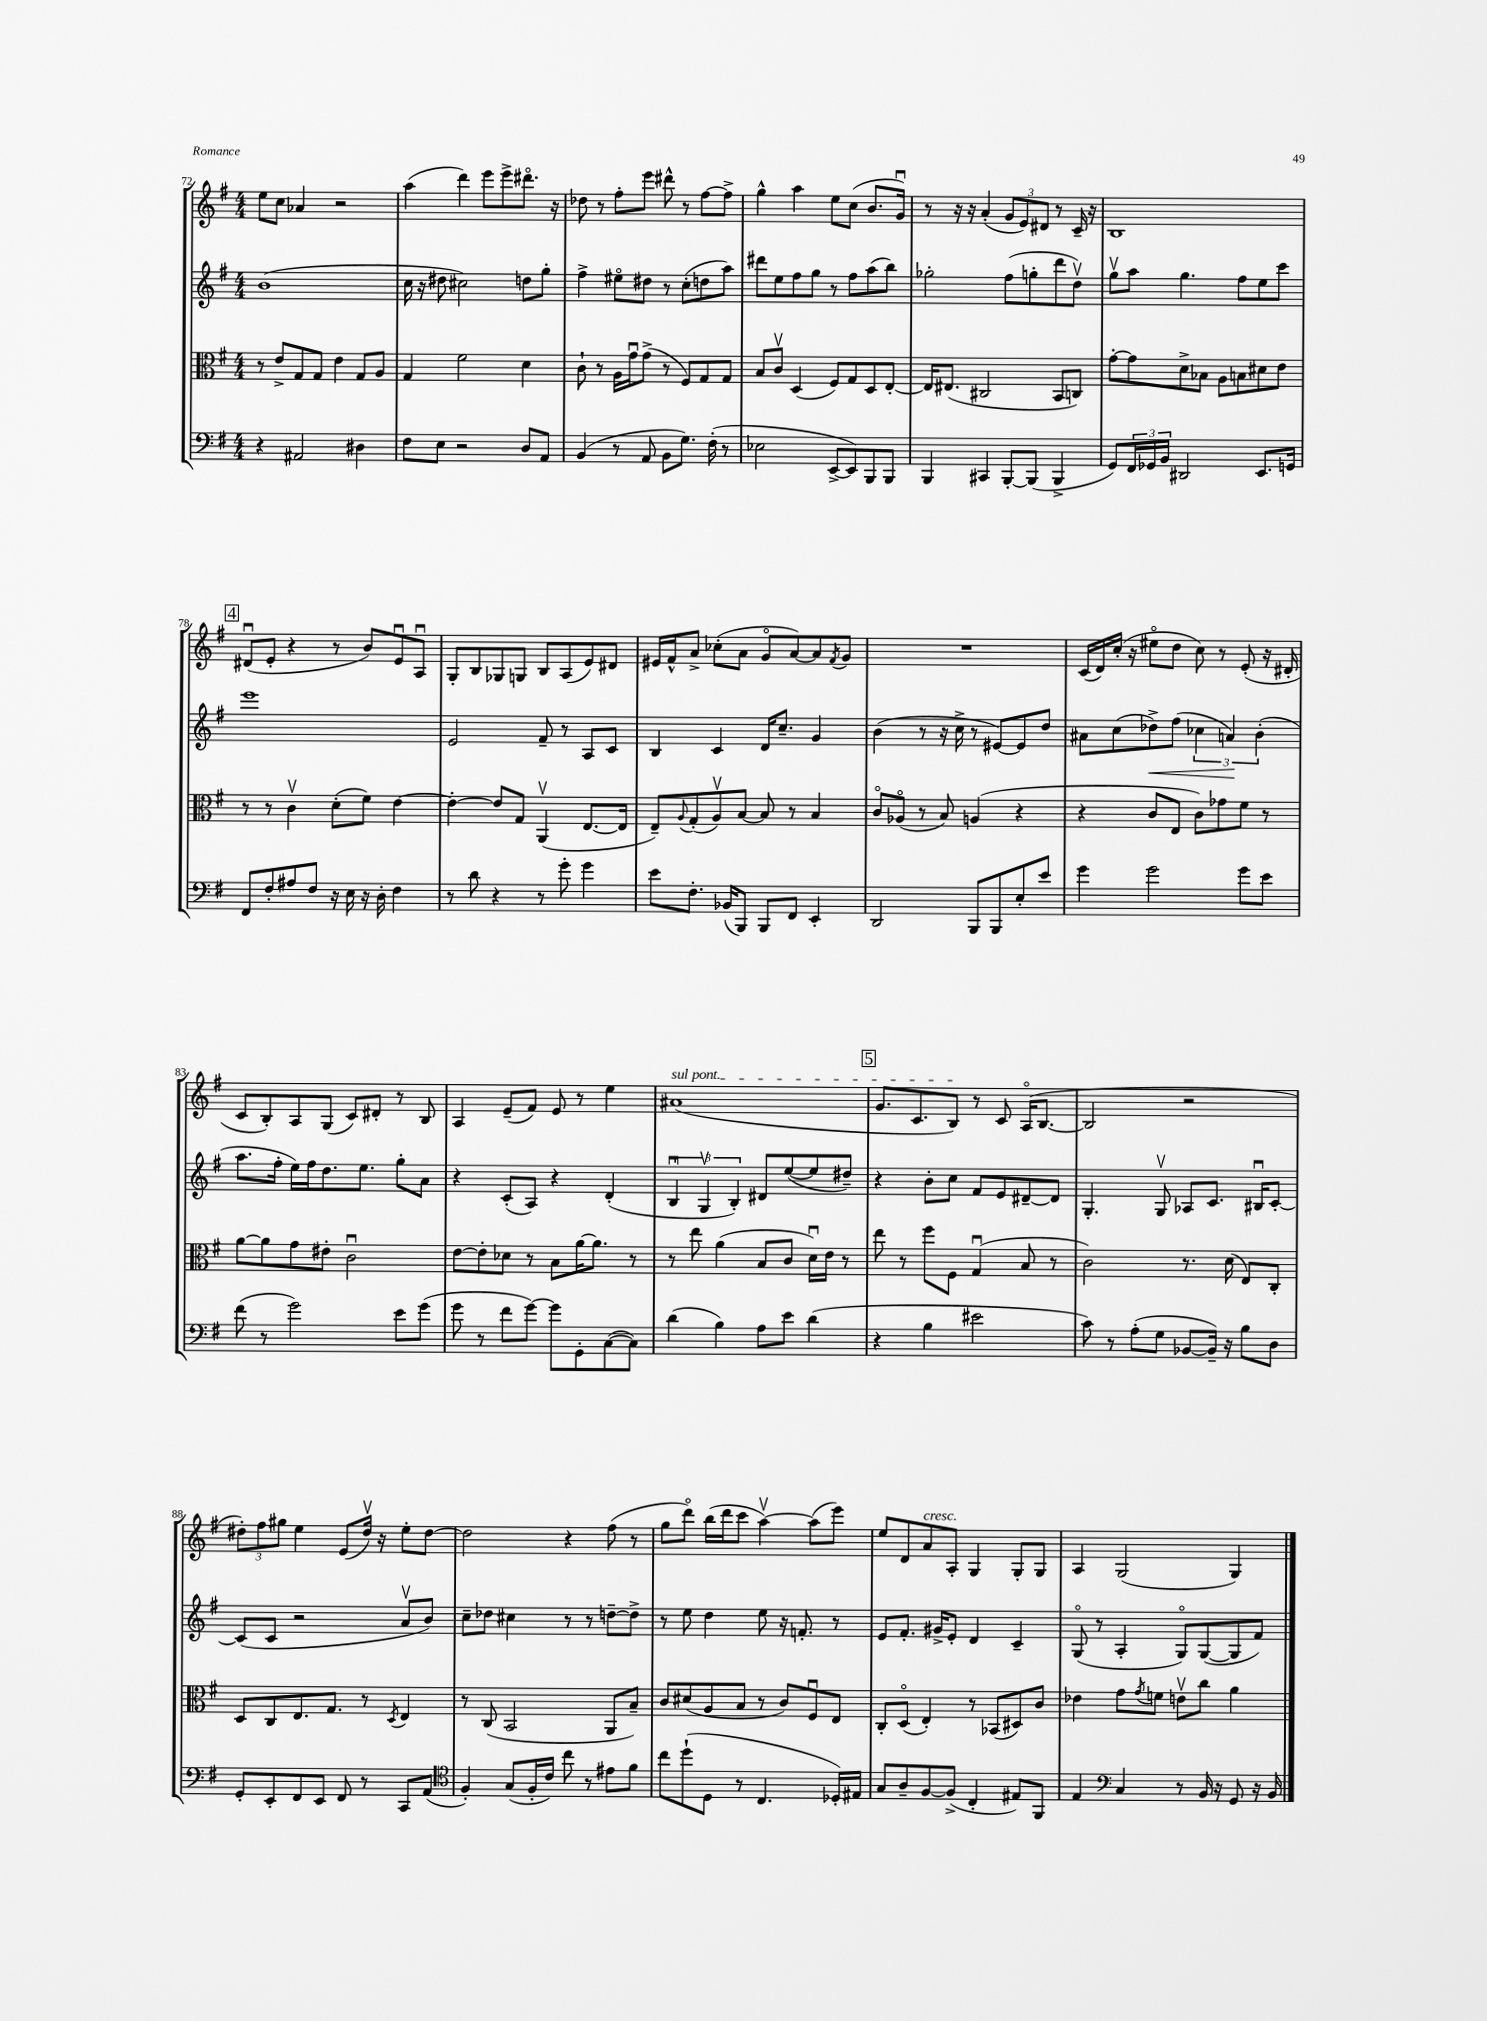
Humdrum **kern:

**kern	**kern	**kern	**kern
*staff4	*staff3	*staff2	*staff1
*clefF4	*clefC3	*clefG2	*clefG2
*k[f#]	*k[f#]	*k[f#]	*k[f#]
*M4/4	*M4/4	*M4/4	*M4/4
4r	8r	(1b	8ee
.	8e^	.	8cc
2AA#	8G	.	4a-
.	8G	.	.
.	4e	.	2r
4D#	8G	.	.
.	8A	.	.
=	=	=	=
8F#	4G	16cc	(4aa
.	.	16r	.
8E	.	8dd#	.
2r	2f#	2cc#)	4ddd)
.	.	.	8eee
.	.	.	8eee^
8D	4d	8dd	8.ddd#o
8AA	.	8gg'	.
.	.	.	16r
=	=	=	=
(4BB	8c`	4ff#^	8dd-
.	8r	.	8r
8r	16A	8ee#o	8ff#'
.	16gu	.	.
8AA	(8g^	8dd#	8eee
8BB	8r	8r	8ddd#^^
8.G)	8F#)	(8cc'	8r
.	8G	8dd	[8ff#
(16F#'	.	.	.
8r	8G	8aa)	8ff#^]
=	=	=	=
2E-	8B	8ddd#	4gg^^
.	8cv	8ee	.
.	(4D	8ff#	4aa
.	.	8gg	.
[8EE^	8F#)	8r	8ee
8EE])	8G	8ff#	(8cc
8BBB	8D	(8aa	8.b
8BBB	[8E'	8bb)	.
.	.	.	16gu)
=	=	=	=
4BBB	16E]	2gg-'	8r
.	(8.E#	.	.
.	.	.	16r
.	.	.	16r
4CC#	2C#	.	(4a'
[8BBB'	.	(8ff#	12g
.	.	.	12e)
(8BBB]	.	8gg'	.
.	.	.	12d#
4BBB^	8BB	8ddd	8r
.	8C)	8ddv)	16c~
.	.	.	16r
=	=	=	=
8GG)	[8g'	8ggv	1B
24FF#	8g]	8aa	.
24GG-	.	.	.
24BB	.	.	.
2DD#	8d^	4.gg	.
.	8B-	.	.
.	8A	.	.
.	8B	8ff#	.
8.EE	8d#	8ee	.
.	8e	8ccc	.
16GG	.	.	.
=	=	=	=
8FF#	8r	1eee	(8d#u
8F#'	8r	.	8e'
8A#	4cv	.	4r
8F#	.	.	.
16r	(8d'	.	8r
16E	.	.	.
16r	8f#)	.	8b)
16D'	.	.	.
4F#	[4e	.	8eu
.	.	.	8Au
=	=	=	=
8r	4e'_	2e	8G'
8d	.	.	8B
4r	8e]	.	8G-
.	8G	.	8G
8r	(4AAv	8f#~	8B
8g'	.	8r	(8A
4g	[8.E	8A	8e)
.	.	8c	8d#
.	16E]	.	.
=	=	=	=
8e	8E~)	4B	16e#
.	.	.	16f#^^
.	8qqA	.	.
8.F#'	(8G'	.	8a^
.	8Av)	4c	(8cc-'
(16BB-	.	.	.
8BBB)	[8B	.	8a
8BBB	8B]	16d	8go
.	.	8.cc~	.
8FF#	8r	.	[8a)
4EE'	4B	4g	8a]
.	.	.	8qf#
.	.	.	8g
=	=	=	=
2DD	8co	(4b	1r
.	(8A-o	.	.
.	8r	8r	.
.	8B)	16r	.
.	.	16cc^	.
8BBB	(4A	8r	.
8BBB	.	[8e#)	.
8E'	4r	8e#]	.
8e	.	8dd	.
=	=	=	=
4g	4r	8a#	(16c
.	.	.	16d)
.	.	(8cc	(16cc'
.	.	.	16r
2g	8c	8dd-^)	8ee#o
.	8E	(8ff#	8dd
.	8c)	6cc-	8cc)
.	8g-	.	8r
.	.	6a)	.
8g	8f#	.	(8e'
.	.	(6b'	.
8e	8r	.	16r
.	.	.	16d#'
=	=	=	=
(8f#	[8a	8.aa	8c
8r	8a]	.	8B')
.	.	16ff#'	.
2g)	8g	16ee)	8A
.	.	16ff#	.
.	8e#'	8.dd	(8G
.	2cu	.	8c)
.	.	8.ee	.
.	.	.	8d#'
8e	.	8gg'	8r
(8g	.	8a	8B
=	=	=	=
8g	[8e	4r	4A
8r	8e']	.	.
8f#	8d-	(8c'	(8e~
[8g)	8r	8A)	8f#)
8g]	8B	4r	8e
8GG'	[16a	.	8r
.	8.a]	.	.
([8C	.	(4d'	4ee
8C])	8r	.	.
=	=	=	=
(4d	8r	6Bu	(1a#
.	8ee	.	.
.	.	6Gv	.
4B)	(4a	.	.
.	.	6B')	.
8A	8B	8d#	.
8e	8c	([8ee	.
(4d	16du)	8ee]	.
.	16e	.	.
.	8r	8dd#~)	.
=	=	=	=
4r	8ee	4r	8.g
.	8r	.	.
.	.	.	8.c
4B	8ff#	8b'	.
.	8F#	8cc	8B)
2e#	(4Gu	8f#	8r
.	.	8e	8c
.	8B	[8d#~	(16Ao
.	.	.	[8.B
.	8r	8d#]	.
=	=	=	=
8c)	2c)	4.G'	2B]
8r	.	.	.
(8A'	.	.	.
8G	.	8Gv	.
[8BB-	8.r	8A-	2r
16BB-~])	.	8.c	.
16r	(16d	.	.
8B	8E)	.	.
.	.	16B#u	.
8D	8C'	[8c'	.
=	=	=	=
8GG'	8D	(8c]	12dd#')
.	.	.	12ff#
8EE'	8C	8c	.
.	.	.	12gg#
8FF#	8.E	2r	4ee
8EE	.	.	.
.	8.G	.	.
8FF#	.	.	(8e
8r	8r	.	16dd#v)
.	.	.	16r
.	8qD	.	.
8CC	4E	8av	8ee'
(8AA	.	8b)	[8dd#
=	=	=	=
*clefC4	*	*	*
4F#')	8r	8cc~	2dd#]
.	(8C	8dd-	.
(8G	2BB	4cc#	.
16F#'	.	.	.
16c)	.	.	.
8cc	.	8r	4r
8r	.	8r	.
8e#	8AA	[8dd~	(8ff#
8f#	8B~)	8dd^]	8r
=	=	=	=
8cc	8c	8r	8gg
(8dd`	(8d#	8ee	8dddo)
8D	8A	4dd	(16bb
.	.	.	16ddd
8r	8B	.	8ccc
4.C	8r	8ee	[4aav)
.	8c)	16r	.
.	.	8.f'	.
.	8F#u	.	(8aa]
16D-')	8E	8r	8eee)
16E#	.	.	.
=	=	=	=
8G	8C'	8e	8ee
8A~	(8Do	8.f#'	8d
[8F#	4E')	.	8a
.	.	16g#^	.
(8F#^]	.	8e'	8A'
4C'	8r	4d	4G
.	(8BB-	.	.
8E#)	8D#)	4c~	8G'
8FF#	8c	.	8G
=	=	=	=
4E	4e-	(8Go	4A
.	.	8r	.
*clefF4	*	*	*
4C	8g	4A'	(2G
.	8qg	.	.
.	8f	.	.
8r	8ev	8Go)	.
16BB	8cc	([8G	.
16r	.	.	.
8GG	4a	8G]	4G)
16r	.	8f#)	.
16BB	.	.	.
==	==	==	==
*-	*-	*-	*-
